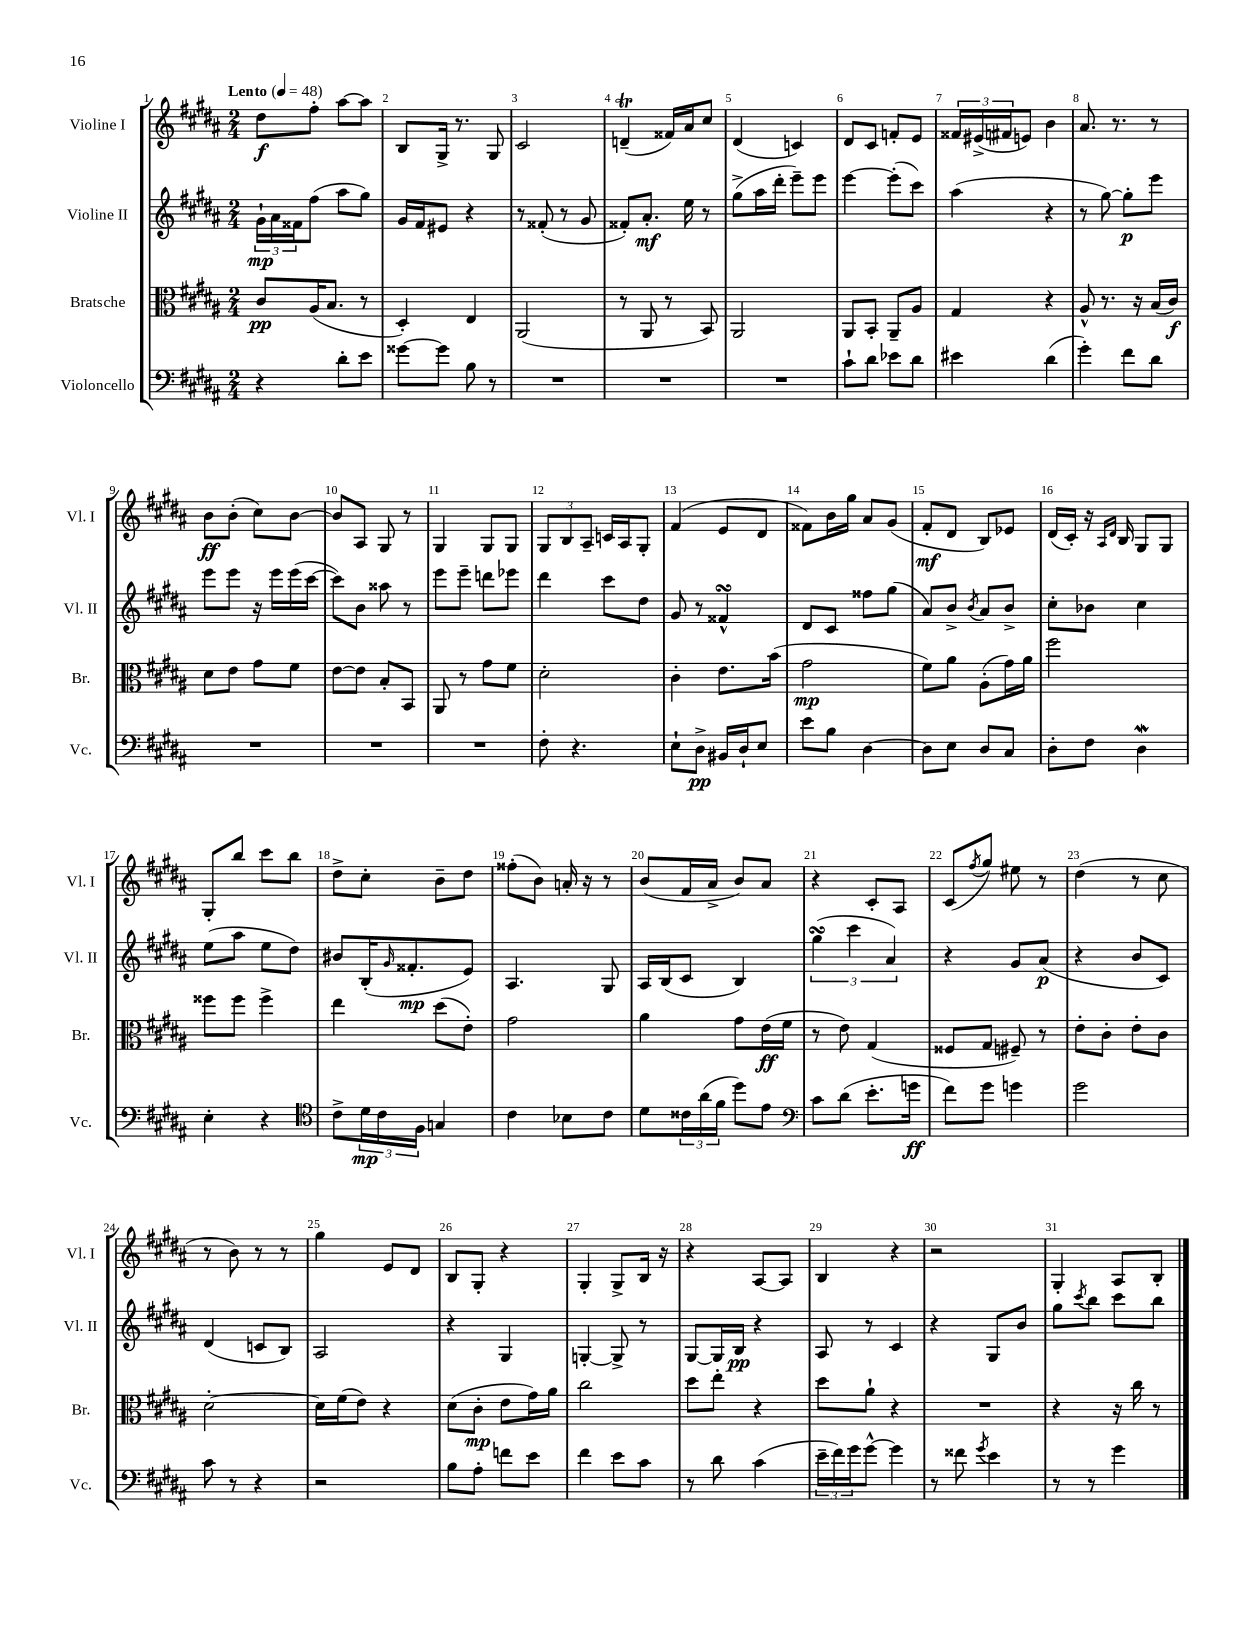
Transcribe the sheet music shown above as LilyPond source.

<<
\new StaffGroup <<
\new Staff = "s0" \with { instrumentName = "Violine I" shortInstrumentName = "Vl. I" } {
    \clef treble \key b \major \numericTimeSignature \time 2/4 \tempo "Lento" 4 = 48
    dis''8\f fis''8-. ais''8~ ais''8 |
    b8 gis16-> r8. gis8 |
    cis'2 |
    d'4--\trill( fisis'16) ais'16 cis''8 |
    dis'4( c'4) |
    dis'8 cis'8 f'8-. e'8 |
    \tuplet 3/2 { fisis'16 eis'16->( fis'16 } e'8) b'4 |
    ais'8. r8. r8 |
    b'8\ff b'8-.( cis''8) b'8~ |
    b'8 ais8 gis8 r8 |
    gis4 gis8 gis8 |
    \tuplet 3/2 { gis8 b8 ais8-- } c'16 ais16 gis8-. |
    fis'4( e'8 dis'8 |
    fisis'8) b'16 gis''16 ais'8 gis'8( |
    fis'8-.\mf dis'8 b8) ees'8 |
    dis'16( cis'16-.) r16 \grace { ais16 dis'16 } b16 gis8 gis8 |
    gis8-. b''8 cis'''8 b''8 |
    dis''8-> cis''8-. b'8-- dis''8 |
    fisis''8-.( b'8) a'16-. r16 r8 |
    b'8( fis'16 ais'16-> b'8) ais'8 |
    r4 cis'8-. ais8 |
    cis'8( \acciaccatura { fis''8 } gis''8) eis''8 r8 |
    dis''4( r8 cis''8 |
    r8 b'8) r8 r8 |
    gis''4 e'8 dis'8 |
    b8 gis8-. r4 |
    gis4-. gis8-> b16 r16 |
    r4 ais8~ ais8 |
    b4 r4 |
    r2 |
    gis4-. ais8 b8-. \bar "|." |
}
\new Staff = "s1" \with { instrumentName = "Violine II" shortInstrumentName = "Vl. II" } {
    \clef treble \key b \major \numericTimeSignature \time 2/4
    \tuplet 3/2 { gis'16-!\mp ais'16 fisis'16 } fis''8( ais''8 gis''8) |
    gis'16 fis'16 eis'8 r4 |
    r8 fisis'8-.( r8 gis'8 |
    fisis'8-.) ais'8.-.\mf e''16 r8 |
    gis''8->( ais''16 dis'''16-. e'''8--) e'''8 |
    e'''4~ e'''8-.( cis'''8) |
    ais''4( r4 |
    r8 gis''8~) gis''8-.\p e'''8 |
    e'''8 e'''8 r16 e'''16 e'''16( cis'''16~ |
    cis'''8) b'8 aisis''8 r8 |
    e'''8 e'''8-- d'''8 ees'''8 |
    dis'''4 cis'''8 dis''8 |
    gis'8 r8 fisis'4-^\turn |
    dis'8 cis'8 fisis''8 gis''8( |
    ais'8) b'8-> \acciaccatura { b'8 } ais'8 b'8-> |
    cis''8-. bes'8 cis''4 |
    e''8( ais''8 e''8 dis''8) |
    bis'8 b16-.( \grace { gis'16 } fisis'8.-.\mp e'8) |
    ais4. gis8 |
    ais16 b16( cis'8 b4) |
    \tuplet 3/2 { gis''4\turn( cis'''4 ais'4) } |
    r4 gis'8 ais'8\p( |
    r4 b'8 cis'8) |
    dis'4( c'8 b8) |
    ais2 |
    r4 gis4 |
    g4~-. g8-> r8 |
    gis8~ gis16 b16\pp r4 |
    ais8 r8 cis'4 |
    r4 gis8 b'8 |
    gis''8 \acciaccatura { cis'''8 } b''8 cis'''8 b''8 \bar "|." |
}
\new Staff = "s2" \with { instrumentName = "Bratsche" shortInstrumentName = "Br." } {
    \clef alto \key b \major \numericTimeSignature \time 2/4
    cis'8\pp ais16( b8. r8 |
    dis4-.) e4 |
    ais,2( |
    r8 ais,8 r8 b,8) |
    ais,2 |
    ais,8 b,8-. ais,8-- ais8 |
    gis4 r4 |
    ais8-^ r8. r16 b16( cis'16\f) |
    dis'8 e'8 gis'8 fis'8 |
    e'8~ e'8 b8-. b,8 |
    ais,8 r8 gis'8 fis'8 |
    dis'2-. |
    cis'4-. e'8. b'16( |
    gis'2\mp |
    fis'8) ais'8 ais8-.( gis'16) ais'16 |
    fis''2 |
    fisis''8 fisis''8 fisis''4-> |
    e''4 dis''8( e'8-.) |
    gis'2 |
    ais'4 gis'8 e'16\ff( fis'16 |
    r8 e'8) gis4( |
    fisis8 gis8 fis8--) r8 |
    e'8-. cis'8-. e'8-. cis'8 |
    dis'2~-. |
    dis'16 fis'16( e'8) r4 |
    dis'8( cis'8-.\mp e'8 gis'16) ais'16 |
    cis''2 |
    dis''8 e''8-. r4 |
    dis''8 ais'8-! r4 |
    R2 |
    r4 r16 cis''16 r8 \bar "|." |
}
\new Staff = "s3" \with { instrumentName = "Violoncello" shortInstrumentName = "Vc." } {
    \clef bass \key b \major \numericTimeSignature \time 2/4
    r4 dis'8-. e'8 |
    gisis'8~ gisis'8 b8 r8 |
    R2 |
    R2 |
    R2 |
    cis'8-! dis'8 ees'8 dis'8 |
    eis'4 dis'4( |
    gis'4-.) fis'8 dis'8 |
    R2 |
    R2 |
    R2 |
    fis8-. r4. |
    e8-! dis8->\pp bis,16 dis16-! e8 |
    e'8 b8 dis4~ |
    dis8 e8 dis8 cis8 |
    dis8-. fis8 dis4\mordent |
    e4-. r4 |
    \clef tenor cis'8-> \tuplet 3/2 { dis'16\mp cis'16 fis16 } g4 |
    cis'4 bes8 cis'8 |
    dis'8 \tuplet 3/2 { cisis'16 ais'16( fis'16 } dis''8) e'8 |
    \clef bass cis'8 dis'8( e'8.-. g'16\ff |
    fis'8) gis'8 g'4 |
    gis'2 |
    cis'8 r8 r4 |
    r2 |
    b8 ais8-. f'8 e'8 |
    fis'4 e'8 cis'8 |
    r8 dis'8 cis'4( |
    \tuplet 3/2 { e'16-- fis'16) gis'16 } gis'8~-^ gis'4 |
    r8 fisis'8 \acciaccatura { gis'8 } e'4 |
    r8 r8 gis'4 \bar "|." |
}
>>
>>
\layout { \context { \Score \override BarNumber.break-visibility = ##(#f #t #t) barNumberVisibility = #all-bar-numbers-visible } }
